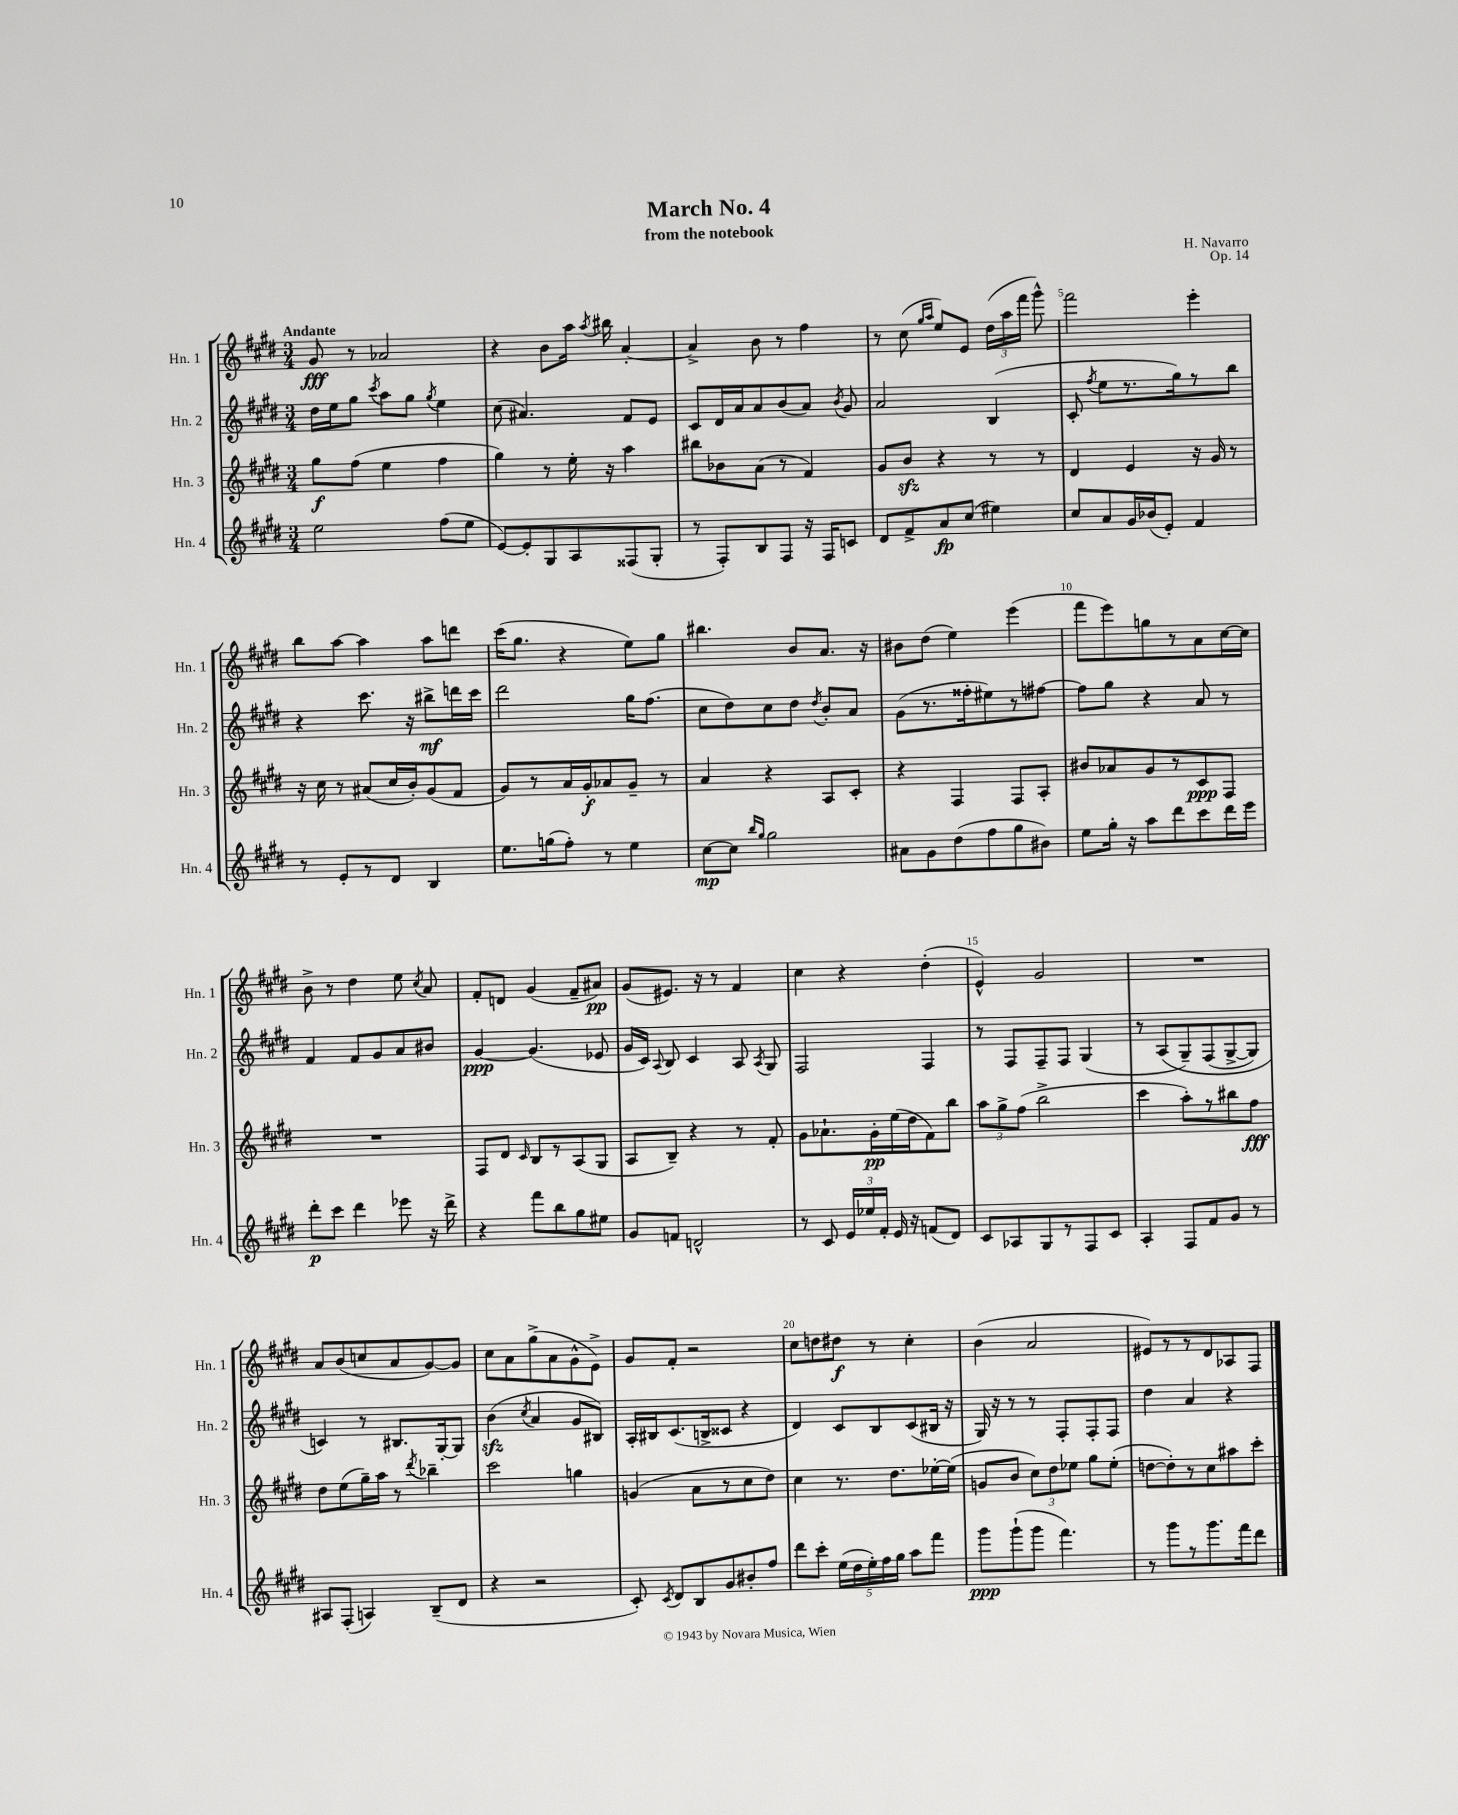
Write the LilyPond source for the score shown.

\header { title = "March No. 4" composer = "H. Navarro" subtitle = "from the notebook" opus = "Op. 14" }
<<
\new StaffGroup <<
\new Staff = "s0" \with { instrumentName = "Hn. 1" shortInstrumentName = "Hn. 1" } {
    \clef treble \key e \major \numericTimeSignature \time 3/4 \tempo "Andante"
    \autoBeamOff gis'8\fff r8 aes'2 |
    r4 b'8[ a''16] \acciaccatura { a''8 } bis''16 a'4~-. |
    a'4-> b'8 r8 fis''4 |
    r8 cis''8( \grace { gis''16[ a''16] } e''8[) e'8] \tuplet 3/2 { dis''16[( a''16 fis'''16] } gis'''8-^) |
    fis'''2 e'''4-. |
    b''8[ a''8]~ a''4 a''8[ d'''8] |
    cis'''16[( gis''8.] r4 e''8[) gis''8] |
    bis''4. b'8[ a'8.] r16 |
    bis'8[ dis''8]( e''4) e'''4( |
    fis'''8[ e'''8) g''8 r8 a'8 cis''16~ cis''16] |
    b'8-> r8 dis''4 e''8 \acciaccatura { cis''8 } a'8 |
    fis'8[-. d'8] gis'4( fis'8[-- ais'8]\pp) |
    gis'8[( eis'8.]) r16 r8 fis'4 |
    cis''4 r4 dis''4-.( |
    e'4-^) gis'2 |
    R2. |
    a'8[ b'8( c''8 a'8 gis'8~) gis'8] |
    cis''8[ a'8 gis''8->( a'8 gis'8-^ e'8]->) |
    gis'8[ fis'8]-. r2 |
    cis''8[ d''8 dis''8]\f r8 cis''4-. |
    b'4( a'2 |
    eis'8[) r8 r8 dis'8 aes8 fis8] \bar "|." |
}
\new Staff = "s1" \with { instrumentName = "Hn. 2" shortInstrumentName = "Hn. 2" } {
    \clef treble \key e \major \numericTimeSignature \time 3/4
    \autoBeamOff dis''16[ e''16 gis''8] \acciaccatura { cis'''8 } a''8[ gis''8] \acciaccatura { gis''8 } e''4 |
    cis''8( ais'4.) fis'8[ e'8] |
    cis'8[ dis'16 a'16 a'8 b'8( a'8]) \acciaccatura { b'8 } gis'8 |
    a'2 b4( |
    cis'8-. \acciaccatura { fis''8 } e''8[ r8. gis''16) r8 b''8] |
    r4 cis'''8. r16 bis''8[->\mf d'''16 cis'''16] |
    dis'''2 gis''16[ fis''8.]( |
    cis''8[ dis''8) cis''8 dis''8] \acciaccatura { dis''8 } b'8[-. a'8] |
    gis'8[( r8. fisis''16-. eis''8) r8 fis''8]~ |
    fis''8[ gis''8] r4 a'8 r8 |
    fis'4 fis'8[ gis'8 a'8 bis'8] |
    gis'4~\ppp gis'4.( ees'8 |
    gis'16[ cis'16]) \appoggiatura { a8 } b8 cis'4 a8 \acciaccatura { a8 } gis8 |
    fis2 fis4 |
    r8 fis8[ fis8-- fis8] gis4( |
    r8 a8[\( gis8--) fis8( gis8~-> gis8]) |
    c'4\) r8 bis8.[ gis16~-. gis8] |
    b'4\sfz( \acciaccatura { cis''8 } a'4 gis'8[ bis8]) |
    a16[-. bis16 cis'8.( b16-> cisis'8] r4 |
    dis'4) cis'8[ b8 cis'8( bis16] r16 |
    gis16) r16 r8 r8 fis8[-. fis8-. fis8] |
    dis''4 a'4 r4 \bar "|." |
}
\new Staff = "s2" \with { instrumentName = "Hn. 3" shortInstrumentName = "Hn. 3" } {
    \clef treble \key e \major \numericTimeSignature \time 3/4
    \autoBeamOff gis''8[\f fis''8]( e''4 fis''4 |
    gis''4) r8 e''16-. r16 a''4 |
    bis''8[ bes'8 a'8]( r8 fis'4) |
    gis'8[ b'8]\sfz r4 r8 r8 |
    dis'4 e'4 r16 gis'16 r8 |
    r16 cis''16 r8 ais'8[( cis''16 b'16-.) gis'8( fis'8] |
    gis'8[) r8 a'16 gis'16-.\f aes'8 gis'8]-- r8 |
    a'4 r4 a8[ cis'8]-. |
    r4 fis4 fis8[ a8]-. |
    bis'8[ aes'8 gis'8 r8 cis'8\ppp fis8] |
    R2. |
    fis8[ dis'8] \grace { cis'16 } b8[ r8 a8( gis8] |
    a8[ b8]--) r4 r8 fis'8-. |
    gis'8[ aes'8.-! gis'16-.\pp e''16( dis''16 fis'8) b''8] |
    \tuplet 3/2 { a''8[ gis''8-> fis''8]( } b''2-> |
    cis'''4 a''8[-.) r8 bis''8 fis''8]\fff |
    dis''8[ e''8( gis''16--) a''16] r8 \acciaccatura { dis'''8 } bes''4-- |
    cis'''2 g''4 |
    g'4( a'8[ r8 cis''8 dis''8]) |
    cis''4 r8. dis''8.[ ees''16~-. ees''16]( |
    g'8[ b'8] \tuplet 3/2 { cis''8[) dis''8 ees''8] } gis''8[ ees''8]-.( |
    d''8[~ d''8-.) r8 cis''8 ais''8 cis'''8]-. \bar "|." |
}
\new Staff = "s3" \with { instrumentName = "Hn. 4" shortInstrumentName = "Hn. 4" } {
    \clef treble \key e \major \numericTimeSignature \time 3/4
    \autoBeamOff e''2 fis''8[( e''8] |
    e'8[~) e'8-. gis8 a8 fisis8( gis8]-. |
    r8 fis8[-.) b8 fis8] r16 fis16[ c'8] |
    dis'8[ fis'8-> a'8\fp cis''8]( eis''4) |
    cis''8[ a'8 gis'16 bes'16( e'8]-.) fis'4 |
    r8 e'8[-. r8 dis'8] b4 |
    e''8.[ g''16( fis''8]-.) r8 e''4 |
    cis''8[~\mp cis''8] \grace { b''16[ gis''16] } gis''2 |
    ais'8[ gis'8 dis''8( fis''8 gis''8 bis'8]) |
    e''8[ gis''16]-. r16 a''8[ dis'''8 cis'''8 dis'''16 e'''16] |
    dis'''8[-.\p cis'''8] dis'''4 ees'''8 r16 dis'''16-> |
    r4 fis'''8[ b''8 gis''8 eis''8] |
    gis'8[ f'8] d'2-^ |
    r8 cis'8 \tuplet 3/2 { e'16[ ees''16 fis'16]-. } e'16 r16 f'8[( dis'8]) |
    cis'8[ aes8 gis8 r8 fis8 cis'8] |
    a4-. fis8[ fis'8 gis'8] r8 |
    ais8[ fis8]-.( a4) b8[--( dis'8] |
    r4 r2 |
    cis'8-.) \acciaccatura { cis'8 } dis'8[ b8 gis'8 bis'8-. fis''8] |
    dis'''8[ cis'''8]-. \tuplet 5/4 { e''16[( dis''16 e''16-.) fis''16 gis''16] } a''8[ fis'''8] |
    gis'''8[\ppp gis'''8-!( gis'''8] fis'''4.) |
    r8 gis'''8[ r8 gis'''8. fis'''16 dis'''8] \bar "|." |
}
>>
>>
\layout { \context { \Score \override BarNumber.break-visibility = ##(#f #t #t) barNumberVisibility = #(every-nth-bar-number-visible 5) } }
